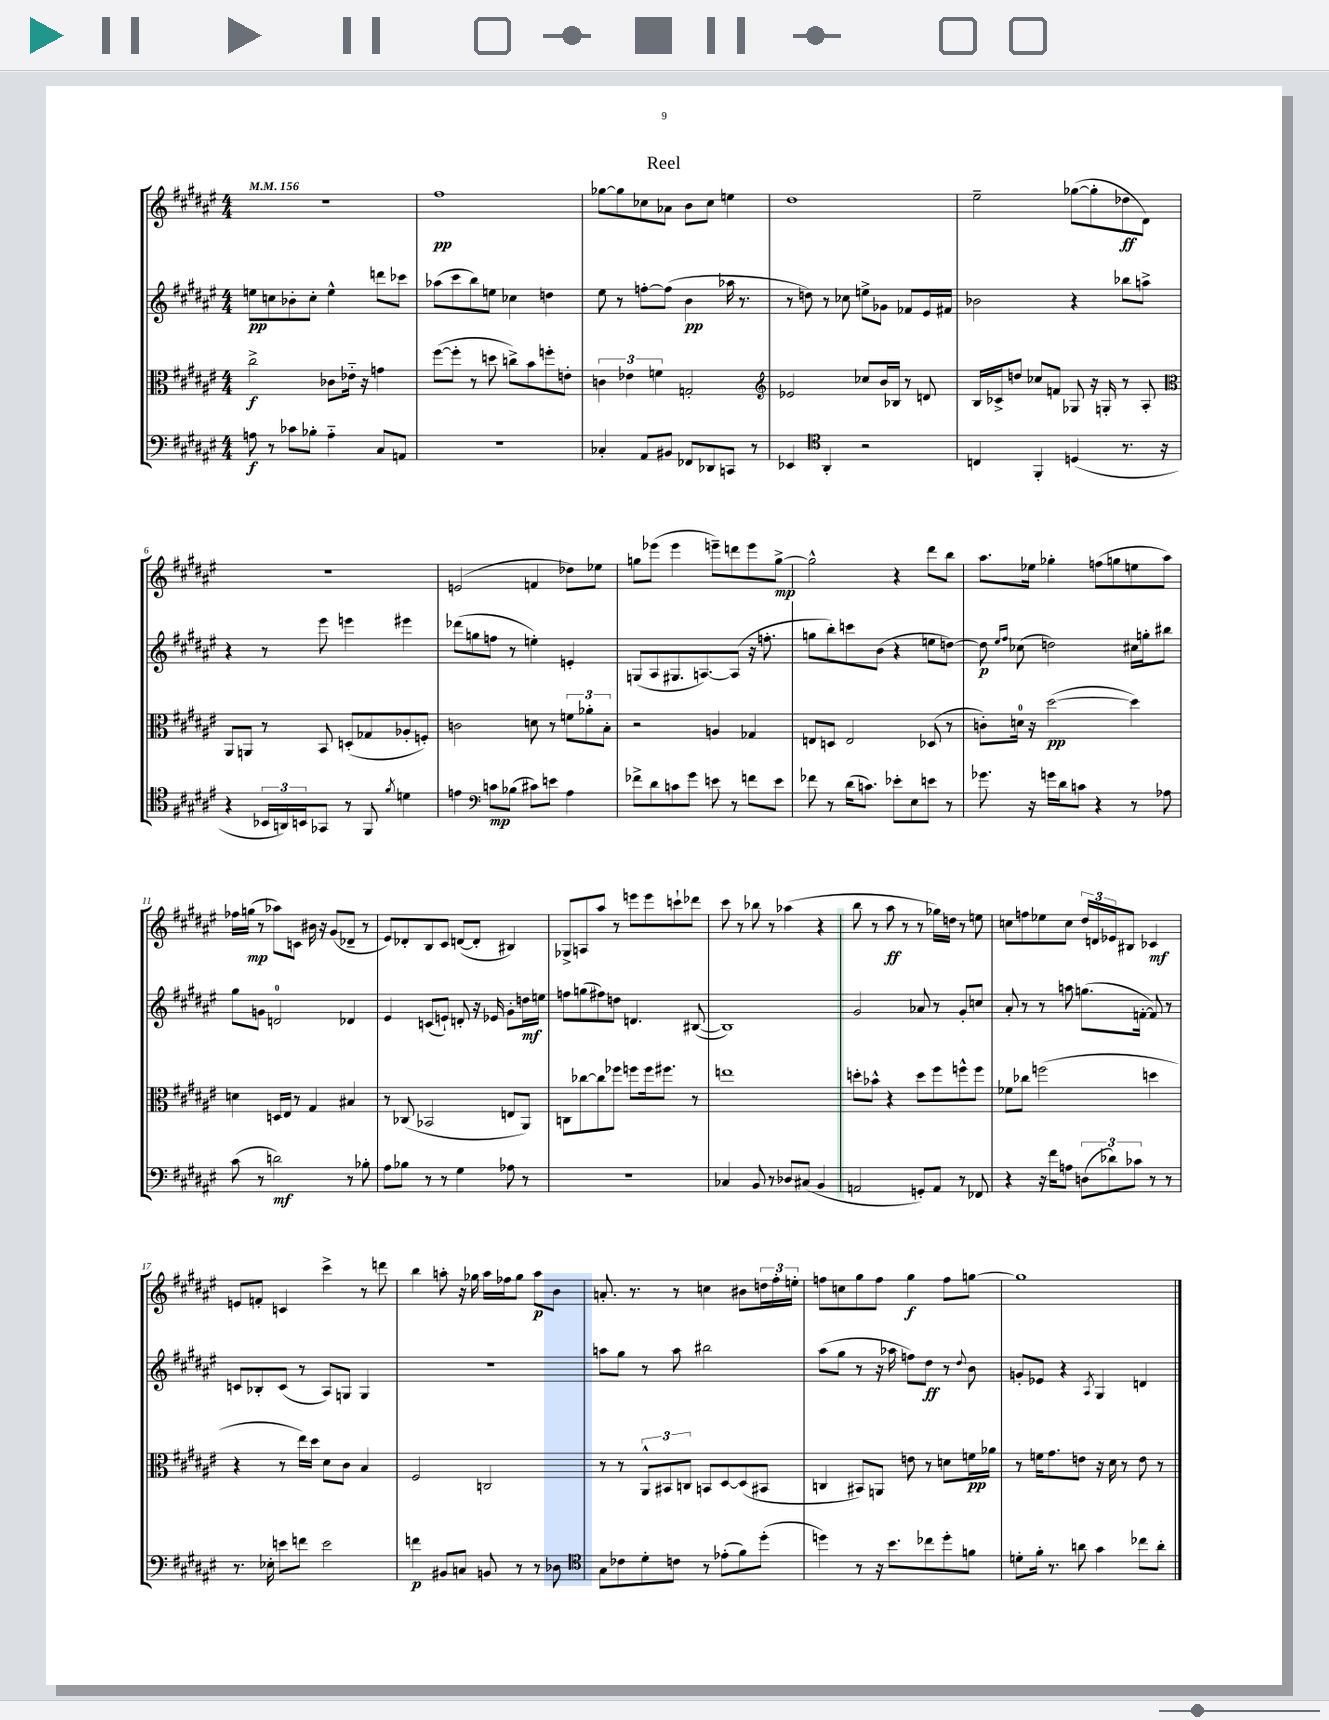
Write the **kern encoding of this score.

**kern	**dynam	**kern	**dynam	**kern	**dynam	**kern	**dynam
*part4	*part4	*part3	*part3	*part2	*part2	*part1	*part1
*staff4	*staff4	*staff3	*staff3	*staff2	*staff2	*staff1	*staff1
*clefF4	*	*clefC3	*	*clefG2	*	*clefG2	*
*k[f#c#g#d#a#e#]	*	*k[f#c#g#d#a#e#]	*	*k[f#c#g#d#a#e#]	*	*k[f#c#g#d#a#e#]	*
*M4/4	*	*M4/4	*	*M4/4	*	*M4/4	*
*MM156	*	*MM156	*	*MM156	*	*MM156	*
=1	=1	=1	=1	=1	=1	=1	=1
8An\	f	2cc#^\	f	8een\L	pp	1r	.
8r	.	.	.	8ccn\	.	.	.
8c-X\L	.	.	.	8b-X'\	.	.	.
8B-X'\J	.	.	.	8cc'\J	.	.	.
4A\	.	8c-X\L	.	4ee^^\	.	.	.
.	.	16e-X\Jk	.	.	.	.	.
.	.	16r	.	.	.	.	.
8C#/L	.	4gn\	.	8dddn\L	.	.	.
8AAn/J	.	.	.	8ccc-X\J	.	.	.
=2	=2	=2	=2	=2	=2	=2	=2
1r	.	([8ff#\L	.	(8aa-X\L	.	1ff#	pp
.	.	8ff#'\J]	.	8ccc#\	.	.	.
.	.	8r	.	8bb\)	.	.	.
.	.	8ddn\	.	8een\J	.	.	.
.	.	8ccn^\L)	.	4cc-X\	.	.	.
.	.	8b\	.	.	.	.	.
.	.	8ffn'\	.	4ddn\	.	.	.
.	.	8en'\J	.	.	.	.	.
=3	=3	=3	=3	=3	=3	=3	=3
4C-X'/	.	6cn\	.	8ee#\	.	[8gg-X\L	.
.	.	.	.	8r	.	8gg-\]	.
.	.	6e-X\	.	.	.	.	.
8AA#/L	.	.	.	[8ffn'\L	.	8cc-X\	.
.	.	6fn\	.	.	.	.	.
8BB#X/J	.	.	.	(8ff\J]	.	8a-X\J	.
8FF-X/L	.	2Gn'/	.	4b\	pp	8b\L	.
8DD-X/	.	.	.	.	.	8cc-\J	.
8CCn/J	.	.	.	16aa-X\	.	4een\	.
.	.	.	.	8.r	.	.	.
8r	.	.	.	.	.	.	.
=4	=4	=4	=4	=4	=4	=4	=4
*	*	*clefG2	*	*	*	*	*
4EE-X/	.	2e-X/	.	8r	.	1dd#	.
.	.	.	.	8ddn\)	.	.	.
*clefC4	*	*	*	*	*	*	*
4AA#'/	.	.	.	8r	.	.	.
.	.	.	.	8cc-X\	.	.	.
2r	.	8cc-X/L	.	8een^\L	.	.	.
.	.	16b/L	.	8g-X\J	.	.	.
.	.	16B-X/JJ	.	.	.	.	.
.	.	8r	.	8f-X/L	.	.	.
.	.	8dn/	.	16e#/L	.	.	.
.	.	.	.	16f#X/JJ	.	.	.
=5	=5	=5	=5	=5	=5	=5	=5
4Cn/	.	16B/LL	.	2b-X\	.	2ee#~\	.
.	.	16c-X^/J	.	.	.	.	.
.	.	8ddn/J	.	.	.	.	.
4FF#'/	.	8cc-X/L	.	.	.	.	.
.	.	8fn/J	.	.	.	.	.
(4Dn/	.	8G-X/	.	4r	.	([8gg-X\L	.
.	.	16r	.	.	.	8gg-'\]	.
.	.	16Gn'/	.	.	.	.	.
8.r	.	8r	.	8bb-X\L	.	8dd-X\	ff
.	.	8A#'/	.	8aan^\J	.	8d#\J)	.
16r	.	.	.	.	.	.	.
!!LO:LB:g=z
=6	=6	=6	=6	=6	=6	=6	=6
*	*	*clefC3	*	*	*	*	*
4r	.	8AA#/L	.	4r	.	1r	.
.	.	8AAn/J	.	.	.	.	.
24BB-X/LL	.	8r	.	8r	.	.	.
24AAn/)	.	.	.	.	.	.	.
24BBn/J	.	.	.	.	.	.	.
8GG-X/J	.	8BB/	.	8eee#\	.	.	.
8r	.	(8Dn'/L	.	4eeen\	.	.	.
8FF#/	.	8G-X/	.	.	.	.	.
8qf#/	.	.	.	.	.	.	.
4dn\	.	8A-X'/	.	4eee#X\	.	.	.
.	.	8Fn'/J)	.	.	.	.	.
=7	=7	=7	=7	=7	=7	=7	=7
4en\	.	2cn\	.	(8ddd-X\L	.	(2en/	.
.	.	.	.	8ggn\	.	.	.
*clefF4	*	*	*	*	*	*	*
8cn\L	mp	.	.	8ffn\J	.	.	.
(8B-X\J	.	.	.	8r	.	.	.
8c#X\L)	.	8dn\	.	4een'\)	.	4fn/	.
8en\J	.	8r	.	.	.	.	.
4A#\	.	12fn\L	.	4en'/	.	8dd-X\L)	.
.	.	12a-X'\	.	.	.	.	.
.	.	.	.	.	.	8ee-X\J	.
.	.	12B'\J	.	.	.	.	.
=8	=8	=8	=8	=8	=8	=8	=8
8f-X^\L	.	2r	.	(8Gn/L	.	8ggn\L	.
8d#\	.	.	.	8A#/	.	(8eee-X\J	.
8cn\	.	.	.	8.G#X/	.	4eee-\	.
8g#\J	.	.	.	.	.	.	.
.	.	.	.	[8.An/)	.	.	.
8en\	.	4An/	.	.	.	8eeen~\L)	.
8r	.	.	.	(8A/J]	.	8dddn\	.
8fn\L	.	4G-X/	.	16r	.	8eee\	.
.	.	.	.	8.ffn'\	.	.	.
8e\J	.	.	.	.	.	[8gg^\J	mp
=9	=9	=9	=9	=9	=9	=9	=9
8f-X\	.	8En/L	.	8ggn\L	.	2gg^^\]	.
8r	.	8Dn/J	.	8bb'\)	.	.	.
(16d#\KL	.	2E/	.	8cccn\	.	.	.
8.cn\J)	.	.	.	.	.	.	.
.	.	.	.	(8b\J	.	.	.
8e-X'\L	.	.	.	4r	.	4r	.
8E#\	.	.	.	.	.	.	.
8en\J	.	(8D-X/	.	8een\L	.	8ddd#\L	.
8r	.	8r	.	[8ddn\J)	.	8bb\J	.
=10	=10	=10	=10	=10	=10	=10	=10
8.g-X\	.	8cn'\L)	.	8dd\]	p	8.aa#\L	.
.	.	.	.	16qqee#/LL	.	.	.
.	.	.	.	16qqff#/JJ	.	.	.
.	.	16dn\Jk	.	(8cc-X\	.	.	.
16r	.	16r	.	.	.	16ee-X\Jk	.
16gn\LL	.	([2dd#\	pp	2ddn\)	.	4gg-X'\	.
16d#\J	.	.	.	.	.	.	.
8cn\J	.	.	.	.	.	.	.
4r	.	.	.	.	.	(8ffn\L	.
.	.	.	.	.	.	8ggn\	.
8r	.	4dd#\])	.	16cc#X\LL	.	8een\	.
.	.	.	.	16ggn'\J	.	.	.
8A-X\	.	.	.	8bb#X\J	.	8aa#\J)	.
!!LO:LB:g=z
=11	=11	=11	=11	=11	=11	=11	=11
(8c#\	.	4dn\	.	8gg#\L	.	16ff-X\LL	.
.	.	.	.	.	.	(16ggn\JJ	mp
8r	.	.	.	8gn\J	.	8r	.
2dn\)	mf	16Dn/LL	.	2dn/	.	8aa-X\L)	.
.	.	16E#/JJ	.	.	.	.	.
.	.	8r	.	.	.	8cn\J	.
.	.	4G#/	.	.	.	16b#X\	.
.	.	.	.	.	.	16r	.
.	.	.	.	.	.	(8g#/L	.
8r	.	4B#X/	.	4d-X/	.	8d-X~/J	.
8B-X'\	.	.	.	.	.	8r	.
=12	=12	=12	=12	=12	=12	=12	=12
8A#\L	.	8r	.	4e#/	.	8e#/L)	.
8B-X\J	.	(8C-X/	.	.	.	8d-X'/	.
8r	.	2BB-X/	.	(8cn/L	.	8B/	.
8r	.	.	.	8en`/J)	.	8c#/J	.
4G#\	.	.	.	8dn'/	.	([8dn/L	.
.	.	.	.	16r	.	8d'/J]	.
.	.	.	.	16e-X/	.	.	.
8A-X\	.	8En/L	.	8g#'\L	.	4B#X/)	.
8r	.	8AA#/J)	.	16ddn\L	mf	.	.
.	.	.	.	16een\JJ	.	.	.
=13	=13	=13	=13	=13	=13	=13	=13
1r	.	8Cn\L	.	8ffn\L	.	8G-X^/L	.
.	.	[8cc-X\	.	(8ggn\	.	8An/	.
.	.	8cc-\]	.	8ff#X\)	.	8aa#/J	.
.	.	8ff-X\J	.	8ddn\J	.	8r	.
.	.	8ffn\L	.	4.dn/	.	8eeen\L	.
.	.	16ff\k	.	.	.	8eee\	.
.	.	8.ff#X\J	.	.	.	.	.
.	.	.	.	.	.	8cccn`\	.
.	.	8r	.	([8B#X/	.	8ddd-X\J	.
=14	=14	=14	=14	=14	=14	=14	=14
4C-X/	.	1een	.	1B#])	.	8ccc#\	.
.	.	.	.	.	.	8r	.
8BB/	.	.	.	.	.	8bb-X\	.
8r	.	.	.	.	.	8r	.
8D-X/L	.	.	.	.	.	(4aa-X\	.
(8C#X/J	.	.	.	.	.	.	.
4BB/	.	.	.	.	.	4r	.
=15	=15	=15	=15	=15	=15	=15	=15
2AAn/	.	8ddn'\L	.	2g#/	.	8bb\	.
.	.	8b-X^^\J	.	.	.	8r	.
.	.	4r	.	.	.	8aa#\	ff
.	.	.	.	.	.	8r	.
8GGn'/L)	.	8dd\L	.	8a-X/	.	8r	.
8AA/J	.	8ff#\	.	8r	.	16gg-X\LL)	.
.	.	.	.	.	.	16ddn\JJ	.
8r	.	8ffn^^\	.	8g#'/L	.	8r	.
8FF-X/	.	8ff\J	.	8ccn/J	.	8een\	.
=16	=16	=16	=16	=16	=16	=16	=16
4r	.	8f-X\L	.	8a#'/	.	8ccn\L	.
.	.	8cc-X\J	.	8r	.	8ffn\	.
16r	.	(2ffn\	.	8r	.	8ee-X\	.
16f#\KL	.	.	.	.	.	.	.
8An\J	.	.	.	8aan\	.	8cc\J	.
(12Dn\L	.	.	.	(8.ggn\L	.	24dd#/LL	.
.	.	.	.	.	.	24dn/	.
12d-X\)	.	.	.	.	.	24e-X/J	.
.	.	.	.	.	.	8B#X/J	.
12c-X\J	.	.	.	.	.	.	.
.	.	.	.	[16fn'\Jk	.	.	.
8r	.	4ddn\	.	8f/])	.	4c-X/	mf
8r	.	.	.	8r	.	.	.
!!LO:LB:g=z
=17	=17	=17	=17	=17	=17	=17	=17
8.r	.	4r	.	8cn/L	.	8en/L	.
.	.	.	.	8B-X'/	.	8fn'/J	.
16E-X'\	.	.	.	.	.	.	.
8en\L	.	8r	.	(8c/J	.	4cn/	.
8fn\J	.	16ee#\LL)	.	8r	.	.	.
.	.	16dd#\JJ	.	.	.	.	.
2e\	.	8d#\L	.	8A#/L)	.	4ccc#^\	.
.	.	8c#\J	.	8Gn/J	.	.	.
.	.	4B/	.	4G/	.	8r	.
.	.	.	.	.	.	8dddn\	.
=18	=18	=18	=18	=18	=18	=18	=18
4fn\	p	2F#/	.	1r	.	4bb\	.
8BB#X/L	.	.	.	.	.	8aan'\	.
8Cn/J	.	.	.	.	.	16r	.
.	.	.	.	.	.	16gg-X\	.
8BBn/	.	2Cn/	.	.	.	16aa\LL	.
.	.	.	.	.	.	16ff-X\J	.
8r	.	.	.	.	.	8gg-\J	.
8r	.	.	.	.	.	8aa\L	p
8D-X\	.	.	.	.	.	8b\J	.
=19	=19	=19	=19	=19	=19	=19	=19
*clefC4	*	*	*	*	*	*	*
8G#\L	.	8r	.	8aan\L	.	8.an'/	.
8c-X\	.	8r	.	8gg#\J	.	.	.
.	.	.	.	.	.	8.r	.
8d#'\	.	12AA#^^/L	.	8r	.	.	.
.	.	12BB#X/	.	.	.	.	.
8cn\J	.	.	.	8aa\	.	8r	.
.	.	12Cn/J	.	.	.	.	.
8r	.	8BBn/L	.	2bb#X\	.	4ccn\	.
(8e-X'\L	.	[8D#/	.	.	.	.	.
8f#\)	.	(8D#/]	.	.	.	8b#X\L	.
(8dd#'\J	.	8BB#X/J	.	.	.	24ddn\L	.
.	.	.	.	.	.	24ff#'\	.
.	.	.	.	.	.	24een'\JJ	.
=20	=20	=20	=20	=20	=20	=20	=20
4ddn\)	.	4Cn/	.	(8aa#\L	.	8ffn\L	.
.	.	.	.	8gg#\J	.	8ccn\	.
8r	.	8BB#X/L)	.	8r	.	8gg#\	.
16r	.	8AAn/J	.	16r	.	8ff\J	.
8.b\L	.	.	.	16aa-X\	.	.	.
.	.	8en\	.	8ffn\L)	.	4gg#\	f
8cc-X\	.	8r	.	8dd#\J	ff	.	.
8dd'\	.	8dn\L	.	8r	.	8ff\L	.
.	.	.	.	8qqdd#/	.	.	.
8fn\J	.	16fn\L	pp	8b\	.	[8ggn\J	.
.	.	16a-X\JJ	.	.	.	.	.
=21	=21	=21	=21	=21	=21	=21	=21
8dn'\L	.	8r	.	8gn'/L	.	1gg]	.
16f#'\Jk	.	16fn\KL	.	8e-X/J	.	.	.
8.r	.	8.g#\	.	.	.	.	.
.	.	.	.	4r	.	.	.
8an\	.	8en\J	.	.	.	.	.
.	.	.	.	8qA#/	.	.	.
4g#\	.	16r	.	4G#/	.	.	.
.	.	16d#\	.	.	.	.	.
.	.	8r	.	.	.	.	.
8cc-X\L	.	8e\	.	4dn/	.	.	.
8a'\J	.	8r	.	.	.	.	.
==	==	==	==	==	==	==	==
*-	*-	*-	*-	*-	*-	*-	*-
